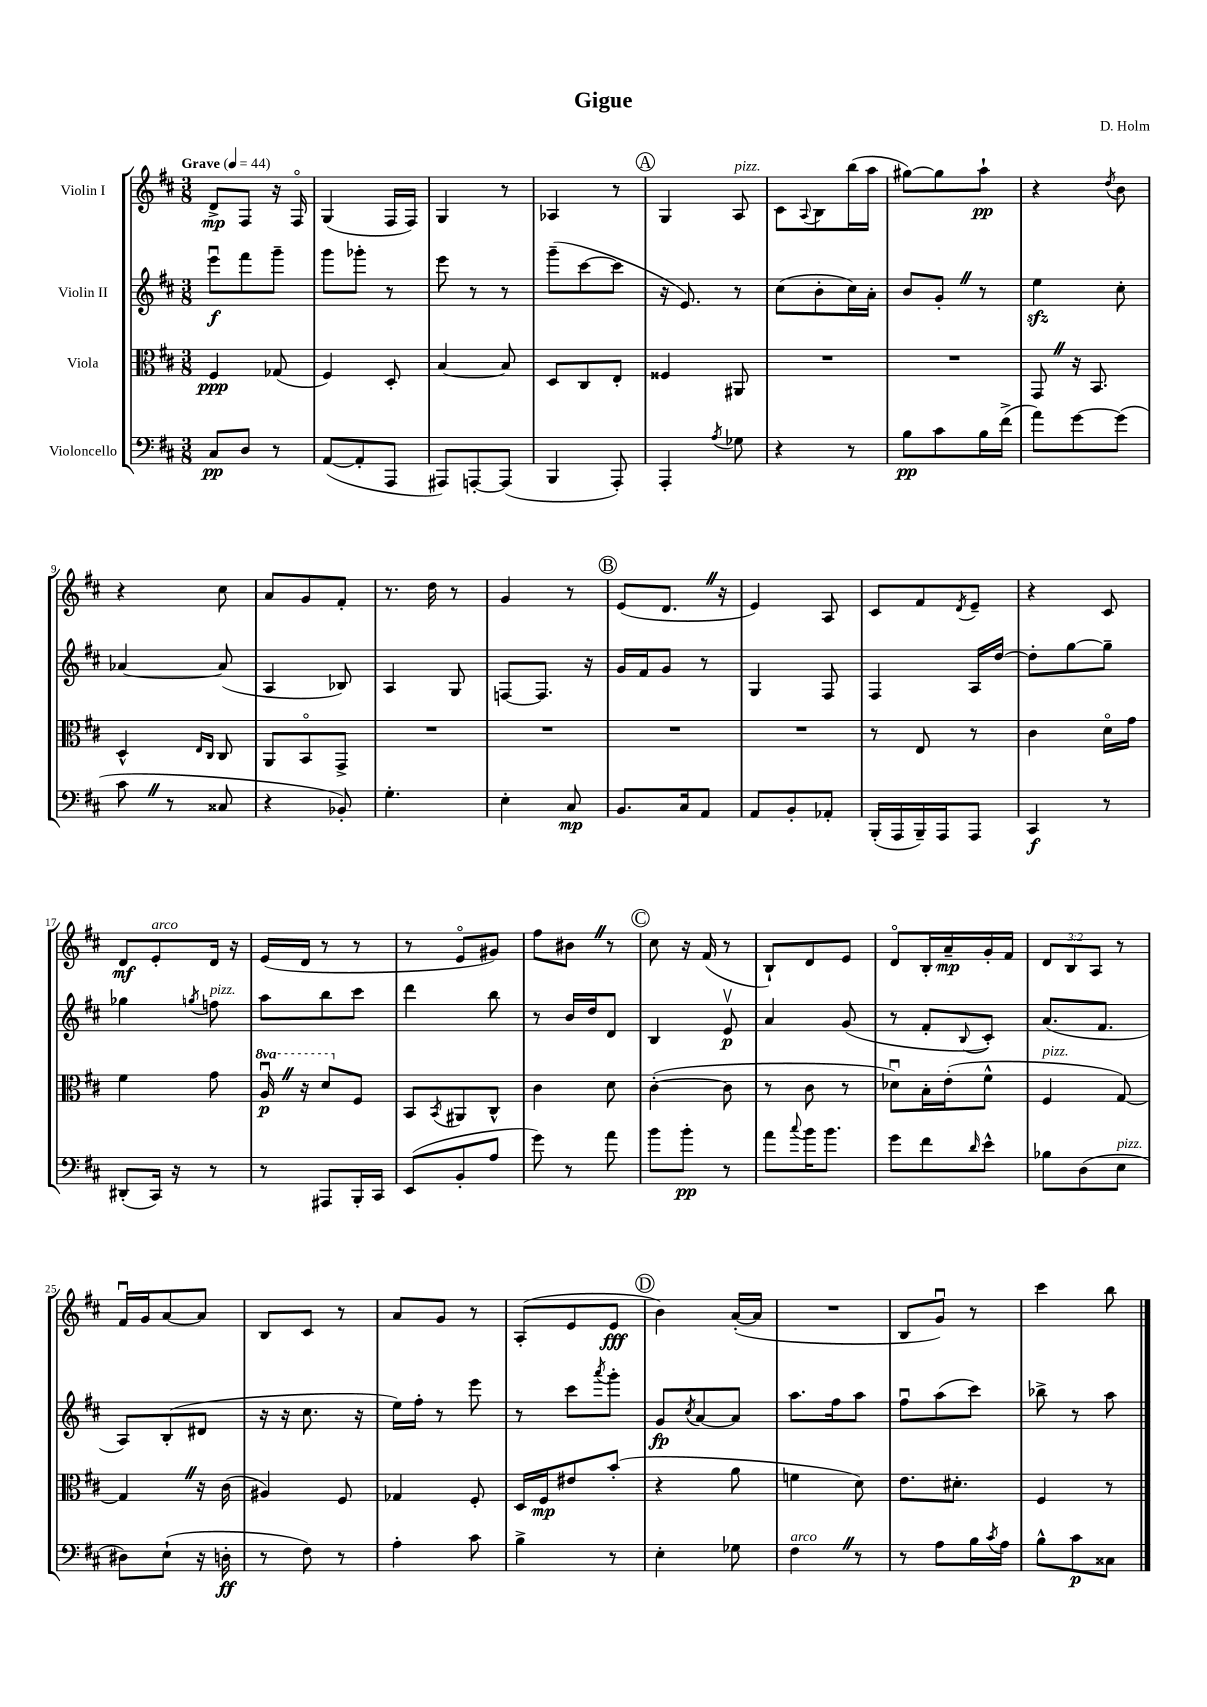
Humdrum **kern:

**kern	**dynam	**kern	**dynam	**kern	**dynam	**kern	**dynam
*part4	*part4	*part3	*part3	*part2	*part2	*part1	*part1
*staff4	*staff4	*staff3	*staff3	*staff2	*staff2	*staff1	*staff1
*I"Violoncello	*	*I"Viola	*	*I"Violin II	*	*I"Violin I	*
*clefF4	*	*clefC3	*	*clefG2	*	*clefG2	*
*k[f#c#]	*	*k[f#c#]	*	*k[f#c#]	*	*k[f#c#]	*
*M3/8	*	*M3/8	*	*M3/8	*	*M3/8	*
*MM44	*	*MM44	*	*MM44	*	*MM44	*
=1	=1	=1	=1	=1	=1	=1	=1
!	!	!	!	!	!	!LO:TX:a:B:t=Grave	!
8C#/L	pp	4F#/	ppp	8eeeu\L	f	8d^/L	mp
8D/J	.	.	.	8fff#\	.	8F#/J	.
8r	.	(8G-X/	.	8ggg~\J	.	16r	.
.	.	.	.	.	.	16F#/	.
=2	=2	=2	=2	=2	=2	=2	=2
([8AA/L	.	4F#/)	.	8ggg\L	.	(4G/	.
8AA'/]	.	.	.	8ggg-X'\J	.	.	.
8AAA/J	.	8D'/	.	8r	.	16F#/LL	.
.	.	.	.	.	.	16F#/JJ)	.
=3	=3	=3	=3	=3	=3	=3	=3
8AAA#X/L)	.	[4B/	.	8eee\	.	4G/	.
[8AAAn'/	.	.	.	8r	.	.	.
(8AAA/J]	.	8B/]	.	8r	.	8r	.
=4	=4	=4	=4	=4	=4	=4	=4
4BBB/	.	8D/L	.	(8ggg~\L	.	4A-X/	.
.	.	8C#/	.	[8ccc#\	.	.	.
8AAA'/)	.	8E'/J	.	8ccc#\J]	.	8r	.
!!LO:REH:place=s1:t=A
=5	=5	=5	=5	=5	=5	=5	=5
4AAA'/	.	4F##X/	.	16r	.	4G/	.
.	.	.	.	8.e/)	.	.	.
8qA/	.	.	.	.	.	.	.
!	!	!	!	!	!	!LO:TX:a:i:t=pizz.	!
8G-X\	.	8AA#X/	.	8r	.	8A/	.
=6	=6	=6	=6	=6	=6	=6	=6
4r	.	4.r	.	(8cc#\L	.	8c#\L	.
.	.	.	.	.	.	8qqA/	.
.	.	.	.	8b'\	.	8B\	.
8r	.	.	.	16cc#\L)	.	(16bb\L	.
.	.	.	.	16a'\JJ	.	16aa\JJ	.
=7	=7	=7	=7	=7	=7	=7	=7
8B\L	pp	4.r	.	8b/L	.	[8gg#X\L)	.
8c#\	.	.	.	8g'Z/J	.	8gg#\]	.
16B\L	.	.	.	8r	.	8aa`\J	pp
(16f#^\JJ	.	.	.	.	.	.	.
=8	=8	=8	=8	=8	=8	=8	=8
8a\L)	.	8GGZ/	.	4eezz\	.	4r	.
[8g\	.	16r	.	.	.	.	.
.	.	8.BB/	.	.	.	.	.
.	.	.	.	.	.	8qdd/	.
(8g\J]	.	.	.	8cc#'\	.	8b\	.
!!LO:LB:g=z
=9	=9	=9	=9	=9	=9	=9	=9
8c#Z\	.	4D^^/	.	[4a-X/	.	4r	.
8r	.	.	.	.	.	.	.
.	.	16qqE/LL	.	.	.	.	.
.	.	16qqC#/JJ	.	.	.	.	.
8C##X/	.	8C#/	.	(8a-/]	.	8cc#\	.
=10	=10	=10	=10	=10	=10	=10	=10
4r	.	8AA/L	.	4A/	.	8a/L	.
.	.	8BB/	.	.	.	8g/	.
8BB-X'/)	.	8GG^/J	.	8B-X/)	.	8f#'/J	.
=11	=11	=11	=11	=11	=11	=11	=11
4.G'\	.	4.r	.	4A/	.	8.r	.
.	.	.	.	.	.	16dd\	.
.	.	.	.	8G/	.	8r	.
=12	=12	=12	=12	=12	=12	=12	=12
4E'\	.	4.r	.	[8Fn/L	.	4g/	.
.	.	.	.	8.F/J]	.	.	.
8C#/	mp	.	.	.	.	8r	.
.	.	.	.	16r	.	.	.
!!LO:REH:place=s1:t=B
=13	=13	=13	=13	=13	=13	=13	=13
8.BB/L	.	4.r	.	16g/LL	.	(8e/L	.
.	.	.	.	16f#/J	.	.	.
.	.	.	.	8g/J	.	8.dZ/J	.
16C#/k	.	.	.	.	.	.	.
8AA/J	.	.	.	8r	.	.	.
.	.	.	.	.	.	16r	.
=14	=14	=14	=14	=14	=14	=14	=14
8AA/L	.	4.r	.	4G/	.	4e/)	.
8BB'/	.	.	.	.	.	.	.
8AA-X'/J	.	.	.	8F#/	.	8A/	.
=15	=15	=15	=15	=15	=15	=15	=15
(16BBB'/LL	.	8r	.	4F#/	.	8c#/L	.
16AAA/	.	.	.	.	.	.	.
16BBB~/)	.	8E/	.	.	.	8f#/	.
16AAA/J	.	.	.	.	.	.	.
.	.	.	.	.	.	8qd/	.
8AAA/J	.	8r	.	16A/LL	.	8e~/J	.
.	.	.	.	[16dd/JJ	.	.	.
=16	=16	=16	=16	=16	=16	=16	=16
4CC#/	f	4c#\	.	8dd'\L]	.	4r	.
.	.	.	.	[8gg\	.	.	.
8r	.	16d\LL	.	8gg~\J]	.	8c#/	.
.	.	16g\JJ	.	.	.	.	.
!!LO:LB:g=z
=17	=17	=17	=17	=17	=17	=17	=17
(8DD#X'/L	.	4f#\	.	4gg-X\	.	8d/L	mf
!	!	!	!	!	!	!LO:TX:a:i:t=arco	!
16CC#/Jk)	.	.	.	.	.	8e'/	.
16r	.	.	.	.	.	.	.
.	.	.	.	8qggn/	.	.	.
!	!	!	!	!LO:TX:a:i:t=pizz.	!	!	!
8r	.	8g\	.	8ffn\	.	16d/Jk	.
.	.	.	.	.	.	16r	.
=18	=18	=18	=18	=18	=18	=18	=18
*	*	*8va	*	*	*	*	*
8r	.	16auZ/	p	8aa\L	.	(16e/LL	.
.	.	16r	.	.	.	16d/JJ	.
8AAA#X/L	.	8dd/L	.	8bb\	.	8r	.
*	*	*X8va	*	*	*	*	*
16BBB'/L	.	8F#/J	.	8ccc#\J	.	8r	.
16CC#/JJ	.	.	.	.	.	.	.
=19	=19	=19	=19	=19	=19	=19	=19
(8EE/L	.	8BB/L	.	4ddd\	.	8r	.
.	.	8qBB/	.	.	.	.	.
8BB'/	.	8AA#X/	.	.	.	8e/L	.
8A/J	.	8C#^^/J	.	8bb\	.	8g#X/J)	.
=20	=20	=20	=20	=20	=20	=20	=20
8g\)	.	4c#\	.	8r	.	8ff#\L	.
8r	.	.	.	16b/LL	.	8b#XZ\J	.
.	.	.	.	16dd/J	.	.	.
8a\	.	8d\	.	8d/J	.	8r	.
!!LO:REH:place=s1:t=C
=21	=21	=21	=21	=21	=21	=21	=21
8b\L	.	([4c#'\	.	4B/	.	8cc#\	.
8b'\J	pp	.	.	.	.	16r	.
.	.	.	.	.	.	(16f#/	.
8r	.	8c#\]	.	8ev/	p	8r	.
=22	=22	=22	=22	=22	=22	=22	=22
8a\L	.	8r	.	4a/	.	8B`/L)	.
8qqcc#/	.	.	.	.	.	.	.
16b\K	.	8c#\	.	.	.	8d/	.
8.b\J	.	.	.	.	.	.	.
.	.	8r	.	(8g/	.	8e/J	.
=23	=23	=23	=23	=23	=23	=23	=23
8g\L	.	8d-Xu\L)	.	8r	.	8d/L	.
8f#\	.	16B'\L	.	8f#'/L	.	16B'/L	.
.	.	(16e'\J	.	.	.	16a~/	mp
16qqd/	.	.	.	8qqB/	.	.	.
8e^^\J	.	8f#^^\J	.	8c#'/J)	.	16g'/	.
.	.	.	.	.	.	16f#/JJ	.
=24	=24	=24	=24	=24	=24	=24	=24
!	!	!LO:TX:a:i:t=pizz.	!	!	!	!	!
8B-X\L	.	4F#/	.	(8.a/L	.	12d/L	.
.	.	.	.	.	.	12B/	.
(8D\	.	.	.	.	.	.	.
.	.	.	.	.	.	12A/J	.
.	.	.	.	8.f#/J	.	.	.
!LO:TX:a:i:t=pizz.	!	!	!	!	!	!	!
8E\J	.	[8G/)	.	.	.	8r	.
!!LO:LB:g=z
=25	=25	=25	=25	=25	=25	=25	=25
8D#X\L)	.	4GZ/]	.	8A/L)	.	16f#u/LL	.
.	.	.	.	.	.	16g/J	.
(8E`\J	.	.	.	(8B'/	.	[8a/	.
16r	.	16r	.	8d#X/J	.	8a/J]	.
16Dn'\	ff	(16c#\	.	.	.	.	.
=26	=26	=26	=26	=26	=26	=26	=26
8r	.	4A#X/)	.	16r	.	8B/L	.
.	.	.	.	16r	.	.	.
8F#\)	.	.	.	8.cc#\	.	8c#/J	.
8r	.	8F#/	.	.	.	8r	.
.	.	.	.	16r	.	.	.
=27	=27	=27	=27	=27	=27	=27	=27
4A'\	.	4G-X/	.	16ee\LL)	.	8a/L	.
.	.	.	.	16ff#'\JJ	.	.	.
.	.	.	.	8r	.	8g/J	.
8c#\	.	8F#'/	.	8eee\	.	8r	.
=28	=28	=28	=28	=28	=28	=28	=28
4B^\	.	16D/LL	.	8r	.	(8A'/L	.
.	.	16F#/J	mp	.	.	.	.
.	.	8e#X/	.	8ccc#\L	.	8e/	.
.	.	.	.	8qaaa/	.	.	.
8r	.	(8b'/J	.	8ggg'\J	.	8e/J	fff
!!LO:REH:place=s1:t=D
=29	=29	=29	=29	=29	=29	=29	=29
4E'\	.	4r	.	8g/L	fp	4b\)	.
.	.	.	.	8qcc#/	.	.	.
.	.	.	.	[8a/	.	.	.
8G-X\	.	8a\	.	8a/J]	.	([16a'/LL	.
.	.	.	.	.	.	16a/JJ]	.
=30	=30	=30	=30	=30	=30	=30	=30
!LO:TX:a:i:t=arco	!	!	!	!	!	!	!
4F#Z\	.	4fn\	.	8.aa\L	.	4.r	.
.	.	.	.	16ff#\k	.	.	.
8r	.	8d\)	.	8aa\J	.	.	.
=31	=31	=31	=31	=31	=31	=31	=31
8r	.	8.e\L	.	8ff#u\L	.	8B/L	.
8A\L	.	.	.	(8aa\	.	8gu/J)	.
.	.	8.d#X'\J	.	.	.	.	.
16B\L	.	.	.	8ccc#\J)	.	8r	.
8qc#/	.	.	.	.	.	.	.
16A\JJ	.	.	.	.	.	.	.
=32	=32	=32	=32	=32	=32	=32	=32
8B^^\L	.	4F#/	.	8bb-X^\	.	4ccc#\	.
8c#\	p	.	.	8r	.	.	.
8C##X\J	.	8r	.	8aa\	.	8bb\	.
==	==	==	==	==	==	==	==
*-	*-	*-	*-	*-	*-	*-	*-
